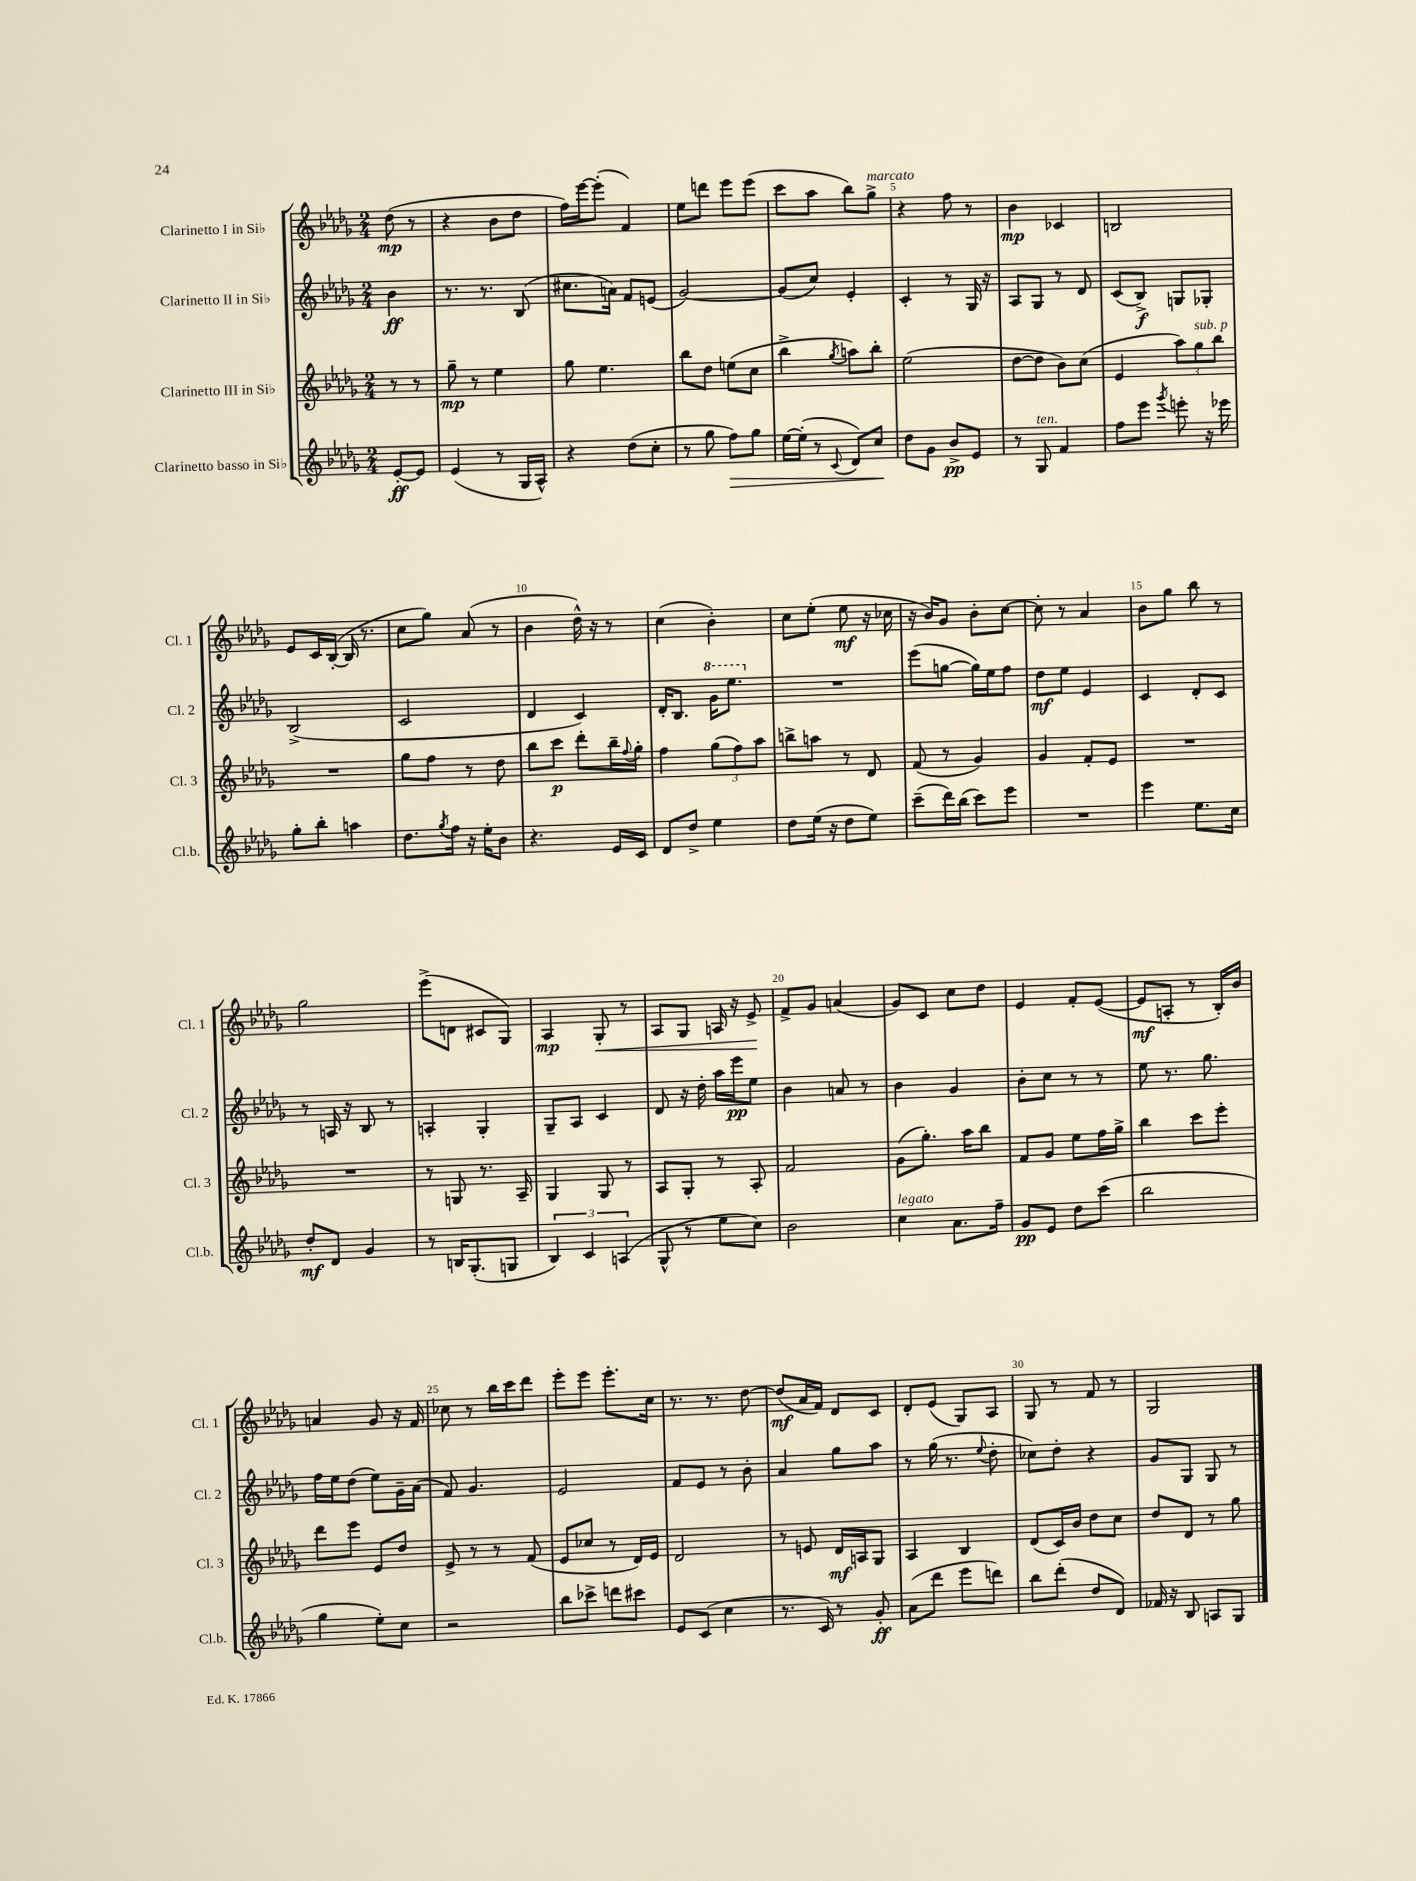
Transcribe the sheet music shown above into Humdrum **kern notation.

**kern	**kern	**kern	**kern
*staff4	*staff3	*staff2	*staff1
*clefG2	*clefG2	*clefG2	*clefG2
*k[b-e-a-d-g-]	*k[b-e-a-d-g-]	*k[b-e-a-d-g-]	*k[b-e-a-d-g-]
*M2/4	*M2/4	*M2/4	*M2/4
[8e-'/L	8r	4b-\	(8dd-\
8e-/]J	8r	.	8r
=	=	=	=
(4e-/	8gg-~\	8.r	4r
.	8r	.	.
.	.	8.r	.
8r	4ee-\	.	8b-\L
16G-/LL	.	(8B-/	8dd-\J
16A-^^/JJ)	.	.	.
=	=	=	=
4r	8gg-\	8.cc#\L	16ff\LL)
.	.	.	[16eee-\J
.	4.ee-\	.	(8eee-'\]J
.	.	16a\Jk)	.
(8dd-\L	.	8f/L	4f/)
8cc'\J	.	(8e/J	.
=	=	=	=
8r	8bb-\L	[2g-/)	8ee-\L
8gg-\	8dd-\J	.	8ddd\J
8ff\L)	(8ee\L	.	8eee-\L
8gg-\J	8cc\J	.	(8eee-\J
=	=	=	=
[16ee-\LL	4bb-^\	(8g-/]L	8ccc\L
(16ee-'\]JJ	.	.	.
8r	.	8cc/J)	8aa-\J
8qqc/	8qgg-/	.	.
8d-/L)	8aa\L)	4e-'/	8bb-\L)
8cc/J	8bb-'\J	.	8gg-^\J
=	=	=	=
8dd-\L	(2ee-\	4c'/	4r
8g-\J	.	.	.
8b-^/L	.	8r	8ff\
8e-/J	.	16G-/	8r
.	.	16r	.
=	=	=	=
8r	[8dd-\L	8A-/L	4b-\
8G-/	8dd-\]J	8G-/J	.
4f/	8b-\L)	8r	4c-/
.	(8cc\J	8d-/	.
=	=	=	=
8ff\L	4e-/	(8c/L	2B/
8eee-\J	.	8B-^/J)	.
8qggg-/	.	.	.
8eee'\	12aa-\L)	8G/L	.
.	12gg-\	.	.
16r	.	8G-'/J	.
.	12bb-\J	.	.
16eee-\	.	.	.
=	=	=	=
8gg-'\L	2r	(2B-^/	8e-/L
8bb-'\J	.	.	16c/L
.	.	.	([16B-'/JJ
4aa\	.	.	16B-/]
.	.	.	8.r
=	=	=	=
8.dd-\L	8gg-\L	2c/	8cc\L
.	8ff\J	.	8gg-\J)
8qgg-/	.	.	.
16ff\Jk	.	.	.
16r	8r	.	(8a-/
16ee-'\LK	.	.	.
8b-\J	8dd-\	.	8r
=	=	=	=
4.r	8bb-\L	4d-/	4b-\
.	8ccc\J	.	.
.	8ddd-'\L	4c/)	16dd-^^\)
.	.	.	16r
16e-/LL	16bb-~\L	.	8r
.	8qqff/	.	.
16c/JJ	16gg-'\JJ	.	.
=	=	=	=
8d-/L	4ff\	16d-'/LK	(4cc\
.	.	8.B-/J	.
8dd-^/J	.	.	.
4ee-\	(12gg-\L	16gg-\LK	4b-'\)
.	.	8.eee-\J	.
.	12ff\)	.	.
.	12aa-\J	.	.
=	=	=	=
8dd-\L	8bb^\L	2r	8cc\L
(16ee-\Jk	8aa\J	.	(8ee-'\J
16r	.	.	.
8dd-\L	8r	.	8ee-\
8ee-\J)	8d-/	.	16r
.	.	.	16cc-\
=	=	=	=
(8ccc~\L	(8f/	(8eee-\L	16r
.	.	.	16b-/LK)
16ddd-\L)	8r	[8gg\J	8g-/J
(16bb-\JJ	.	.	.
8ccc\L)	4g-/)	16gg\]LL)	8b-'\L
.	.	16ee-\J	.
8eee-\J	.	8ff\J	[8cc\J
=	=	=	=
2r	4g-/	8dd-\L	8cc'\]
.	.	8ee-\J	8r
.	8f'/L	4e-/	4a-/
.	8e-/J	.	.
=	=	=	=
4eee-\	2r	4c/	8b-\L
.	.	.	8gg-\J
8.ee-\L	.	8d-'/L	8bb-\
.	.	8c/J	8r
16cc\Jk	.	.	.
=	=	=	=
8dd-'/L	2r	8r	2gg-\
8d-/J	.	16A/	.
.	.	16r	.
4g-/	.	8B-/	.
.	.	8r	.
=	=	=	=
8r	8r	4A'/	(8eee-^\L
16B/LK	8G/	.	8d\J
(8.G-'/	.	.	.
.	8.r	4G-'/	8c#/L
8G/J	.	.	8G-/J)
.	16A-~/	.	.
=	=	=	=
6B-/)	4G-/	8G-~/L	4A-/
.	.	8A-/J	.
6c/	.	.	.
.	8G-/	4c/	8G-'/
(6A/	.	.	.
.	8r	.	8r
=	=	=	=
8G-^^/	8A-/L	8d-/	8A-/L
8r	8G-'/J	16r	8G-/J
.	.	16dd-'\	.
8ee-\L	8r	16aa-\LL	16A/
.	.	16eee-\J	16r
8cc\J)	8A-'/	8ee-\J	8e-^/
=	=	=	=
2b-\	2f/	4b-\	8f^/L
.	.	.	8g-/J
.	.	8a/	(4a/
.	.	8r	.
=	=	=	=
4cc\	(8g-\L	4b-\	8g-/L)
.	8.gg-'\J)	.	8c/J
8.a-\L	.	4g-/	8cc\L
.	16aa-\LK	.	.
.	8bb-\J	.	8dd-\J
16ff~\Jk	.	.	.
=	=	=	=
8g-/L	8f/L	8b-'\L	4e-/
8e-/J	8g-/J	8cc\J	.
8dd-\L	8ee-\L	8r	8f'/L
(8ccc\J	16ff\L	8r	([8e-/J
.	16gg-^\JJ	.	.
=	=	=	=
2bb-\	4bb-\	8ee-\	8e-/]L
.	.	8.r	8A'/J
.	8ccc\L	.	8r
.	.	8.gg-\	.
.	8eee-'\J	.	16B-'/LL)
.	.	.	16b-/JJ
=	=	=	=
4gg-\	8ddd-\L	16ff\LL	4a/
.	.	16ee-\J	.
.	8eee-\J	(8dd-\J	.
8ee-'\L)	8e-/L	8ee-\L)	8g-/
8cc\J	8dd-/J	16g-~\L	16r
.	.	(16a-\JJ	16f/
=	=	=	=
2r	8e-^/	8f/)	8cc-\
.	8r	4.g-/	8r
.	8r	.	16bb-\LL
.	.	.	16ccc\J
.	(8f/	.	8ddd-\J
=	=	=	=
8bb-\L	8e-/L	2e-/	8eee-'\L
8ccc-^\J	8cc-/J	.	8eee-\J
8ddd\L	8r	.	8.eee-'\L
8ccc#\J	16d-/LL)	.	.
.	16e-/JJ	.	16cc\Jk
=	=	=	=
8e-/L	2d-/	8f/L	8.r
(8c/J	.	8e-/J	.
.	.	.	8.r
4cc\	.	8r	.
.	.	8b-'\	[8dd-\
=	=	=	=
8.r	8r	4a-/	(8dd-/]L
.	8e/	.	16a-/L
16c/)	.	.	16f/JJ)
8r	16d-/LL	8gg-\L	8d-/L
.	16A/J	.	.
8g-'/	8G-/J	8aa-\J	8c/J
=	=	=	=
(8a-\L	4A-/	8r	8d-'/L
8ddd-\J	.	(16gg-\	(8e-/J
.	.	8.r	.
8eee-\L	4B-/	.	8G-/L)
.	.	8qqee-/	.
8ddd\J)	.	8dd-'\	8A-/J
=	=	=	=
8bb-\L	(8d-/L	8cc-\L)	8G-/
(8ddd-'\J	16c/L)	8dd-'\J	8r
.	16b-/JJ	.	.
8dd-/L	8dd-\L	4r	8f/
8d-/J)	8cc\J	.	8r
=	=	=	=
16f-/	8dd-/L	8g-/L	2G-/
16r	.	.	.
8B-/	8d-/J	8G-/J	.
8A/L	8r	8G-/	.
8G-/J	8gg-\	8r	.
==	==	==	==
*-	*-	*-	*-
